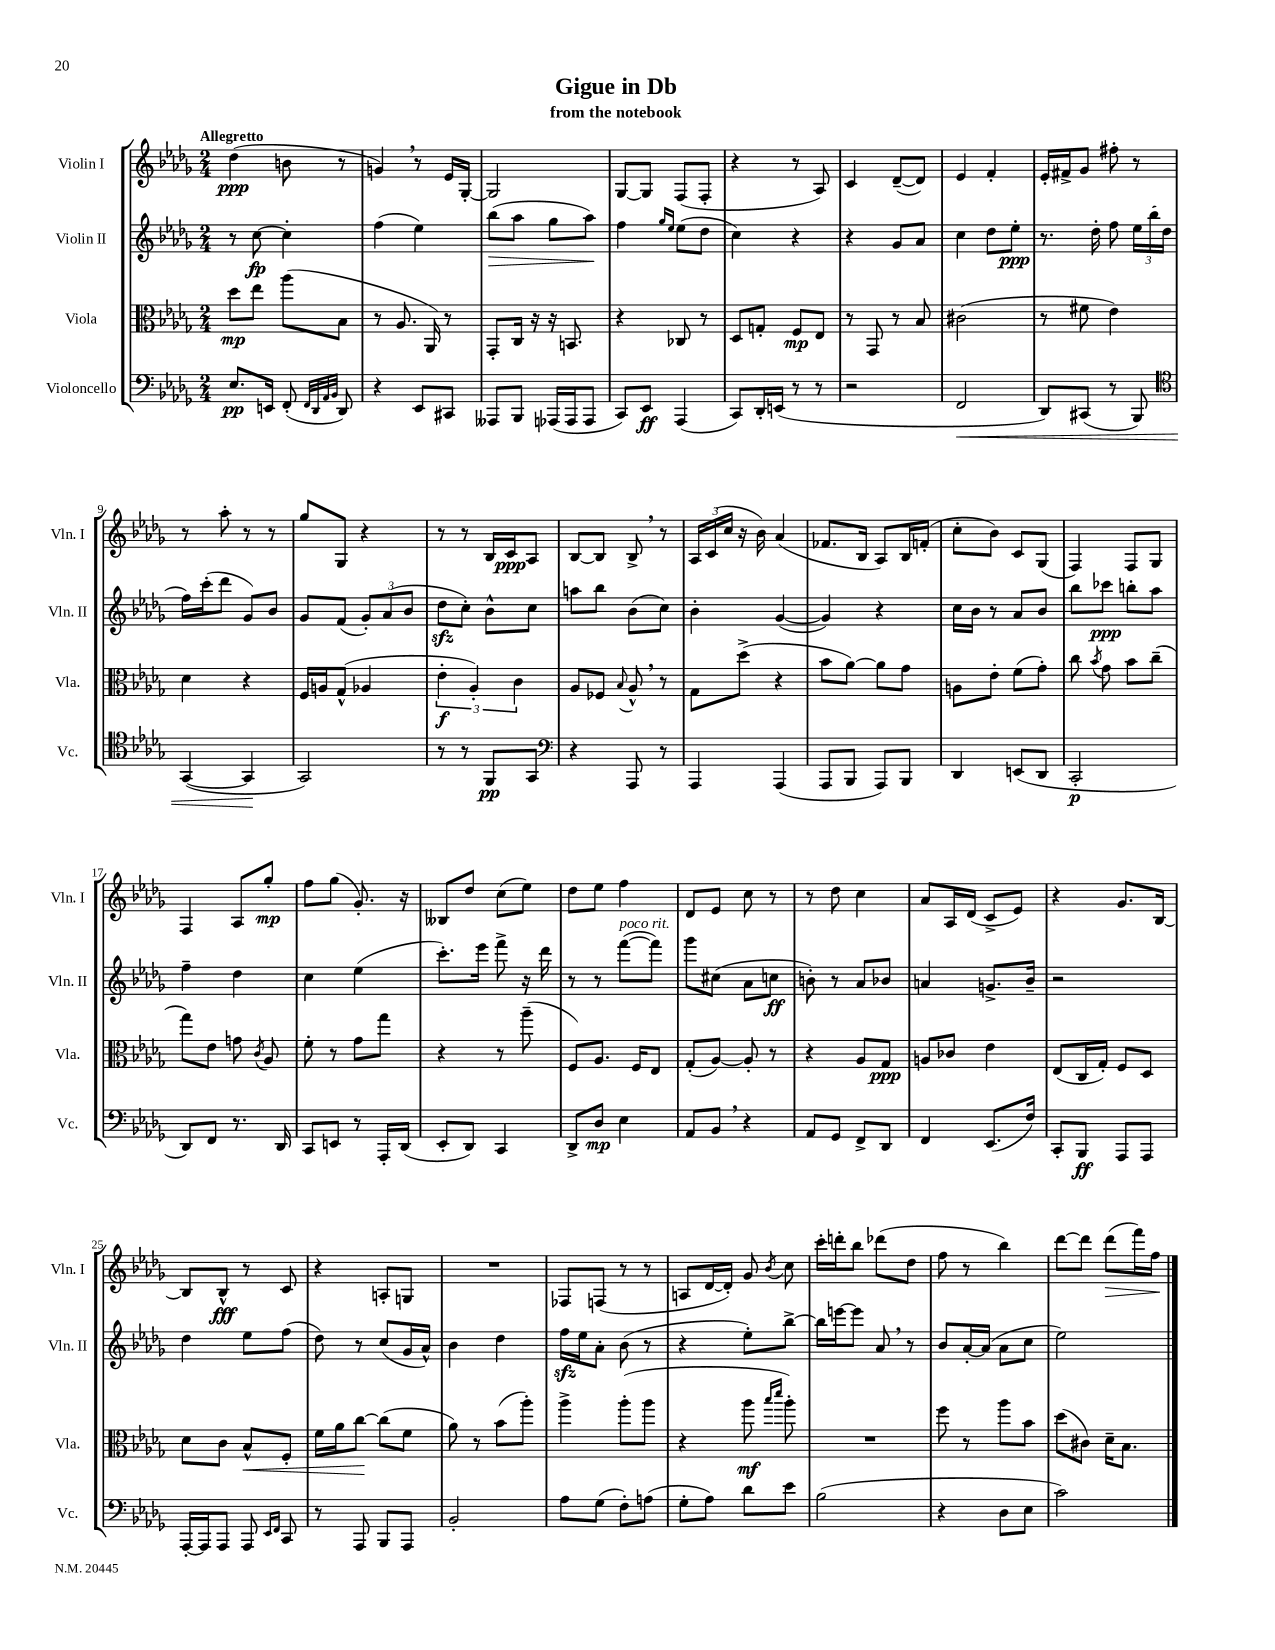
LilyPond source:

\header { title = "Gigue in Db" subtitle = "from the notebook" }
<<
\new StaffGroup <<
\new Staff = "s0" \with { instrumentName = "Violin I" shortInstrumentName = "Vln. I" } {
    \clef treble \key des \major \numericTimeSignature \time 2/4 \tempo "Allegretto"
    \autoBeamOff des''4\ppp( b'8 r8 |
    g'4) \breathe r8 ees'16[ ges16]~-. |
    ges2 |
    ges8[~ ges8] f8[( f8]-. |
    r4 r8 aes8) |
    c'4 des'8[~--( des'8]) |
    ees'4 f'4-. |
    ees'16[-. fis'16-> ges'8] fis''8-. r8 |
    r8 aes''8-. r8 r8 |
    ges''8[ ges8] r4 |
    r8 r8 bes16[ c'16\ppp aes8] |
    bes8[~ bes8] bes8-> \breathe r8 |
    \tuplet 3/2 { aes16[ c'16( c''16] } r16 bes'16) aes'4( |
    fes'8.[ bes16] aes8[) bes16 f'16]-.( |
    c''8[-. bes'8]) c'8[ ges8]( |
    f4) f8[ ges8] |
    f4 aes8[ ges''8]-.\mp |
    f''8[ ges''8]( ges'8.-.) r16 |
    beses8[ des''8] c''8[( ees''8]) |
    des''8[ ees''8] f''4 |
    des'8[ ees'8] c''8 r8 |
    r8 des''8 c''4 |
    aes'8[ aes16 des'16]( c'8[-> ees'8]) |
    r4 ges'8.[ bes16]~ |
    bes8[ bes8]-^\fff r8 c'8 |
    r4 a8[-. g8] |
    R2 |
    fes8[ f8]( r8 r8 |
    a8[ des'16~ des'16]-.) ges'8 \acciaccatura { bes'8 } c''8 |
    c'''16[-. d'''16-. bes''8] des'''8[( des''8] |
    f''8 r8 bes''4) |
    des'''8[~ des'''8] des'''8[\>( f'''16) f''16]\! \bar "|." |
}
\new Staff = "s1" \with { instrumentName = "Violin II" shortInstrumentName = "Vln. II" } {
    \clef treble \key des \major \numericTimeSignature \time 2/4
    \autoBeamOff r8 c''8~\fp c''4-. |
    f''4( ees''4) |
    bes''8[\>( aes''8] ges''8[ aes''8]\!) |
    f''4 \grace { ges''16[ ees''16] } ees''8[( des''8] |
    c''4) r4 |
    r4 ges'8[ aes'8] |
    c''4 des''8[ ees''8]-.\ppp |
    r8. des''16-. f''8 \tuplet 3/2 { ees''16[ bes''16( des''16] } |
    f''16[) c'''16-.( des'''8] ges'8[) bes'8] |
    ges'8[ f'8]( \tuplet 3/2 { ges'8[-.) aes'8( bes'8] } |
    des''8[\sfz c''8]-.) bes'8[-^ c''8] |
    a''8[ bes''8] bes'8[( c''8]) |
    bes'4-. ges'4~( |
    ges'4) r4 |
    c''16[ bes'16] r8 aes'8[ bes'8] |
    bes''8[ ces'''8]\ppp b''8[-. aes''8] |
    f''4-- des''4 |
    c''4 ees''4( |
    c'''8.[-.) ees'''16] f'''8-> r16 des'''16 |
    r8 r8 f'''8[~^\markup { \italic "poco rit." }( f'''8]) |
    ges'''8[ cis''8]( aes'8[ c''8]\ff |
    b'8-.) r8 aes'8[ bes'8] |
    a'4 g'8.[-> bes'16]-- |
    r2 |
    des''4 ees''8[ f''8]( |
    des''8) r8 c''8[( ges'16 aes'16]-^) |
    bes'4 des''4 |
    f''16[\sfz ees''16 aes'8]-. bes'8( r8 |
    r4 ees''8[-.) bes''8]~-> |
    bes''16[ e'''16~ e'''8] aes'8 \breathe r8 |
    bes'8[ aes'16~-. aes'16]( aes'8[ c''8] |
    ees''2) \bar "|." |
}
\new Staff = "s2" \with { instrumentName = "Viola" shortInstrumentName = "Vla." } {
    \clef alto \key des \major \numericTimeSignature \time 2/4
    \autoBeamOff des''8[\mp ees''8] aes''8[( bes8] |
    r8 aes8. aes,16) r8 |
    ges,8[-. c16] r16 r16 b,8. |
    r4 ces8 r8 |
    des8[ g8]-. f8[\mp ees8] |
    r8 ges,8 r8 bes8 |
    cis'2( |
    r8 fis'8 ees'4) |
    des'4 r4 |
    f16[ a16 ges8]-^( aes4 |
    \tuplet 3/2 { ees'4-.\f aes4-.) c'4 } |
    aes8[ fes8] \appoggiatura { bes8 } aes8-^ \breathe r8 |
    ges8[ des''8]->( r4 |
    bes'8[ aes'8]~) aes'8[ ges'8] |
    a8[ ees'8]-. f'8[( ges'8]-.) |
    c''8 \acciaccatura { bes'8 } ges'8 bes'8[ c''8]--( |
    ges''8[) ees'8] g'8 \acciaccatura { c'8 } aes8 |
    f'8-. r8 ges'8[ ges''8] |
    r4 r8 aes''8--( |
    f8[) aes8.] f16[ ees8] |
    ges8[-.( aes8]~) aes8-. r8 |
    r4 aes8[ ges8]\ppp |
    a8[ ces'8] ees'4 |
    ees8[( c16 ges16]-.) f8[ des8] |
    des'8[ c'8] bes8[-^\< f8]-. |
    f'16[ aes'16 c''8]~\! c''8[( f'8] |
    aes'8) r8 bes'8[( aes''8]-.) |
    aes''4-> aes''8[-.( aes''8] |
    r4 aes''8\mf \grace { bes''16[ des'''16] } aes''8-.) |
    R2 |
    f''8 r8 aes''8[ bes'8] |
    des''8[( cis'8]) des'16[-- bes8.] \bar "|." |
}
\new Staff = "s3" \with { instrumentName = "Violoncello" shortInstrumentName = "Vc." } {
    \clef bass \key des \major \numericTimeSignature \time 2/4
    \autoBeamOff ees8.[\pp e,16] f,8-.( \grace { f,32[ des,32 aes,32 bes,32] } des,8) |
    r4 ees,8[ cis,8] |
    aeses,,8[ bes,,8] aes,,16[( aes,,16 aes,,8] |
    c,8[) ees,8]\ff aes,,4( |
    c,8[) des,16-. e,16]( r8 r8 |
    r2 |
    f,2\< |
    des,8[) cis,8]( r8 bes,,8) |
    \clef tenor ges,4~( ges,4\! |
    ges,2) |
    r8 r8 f,8[\pp ges,8] |
    \clef bass r4 aes,,8 r8 |
    aes,,4 aes,,4( |
    aes,,8[ bes,,8] aes,,8[) bes,,8] |
    des,4 e,8[( des,8] |
    c,2-.\p |
    des,8[) f,8] r8. des,16 |
    c,8[ e,8] r8 aes,,16[-. des,16]( |
    ees,8[-. des,8]) c,4 |
    des,8[-> des8]\mp ees4 |
    aes,8[ bes,8] \breathe r4 |
    aes,8[ ges,8] f,8[-> des,8] |
    f,4 ees,8.[( f16]) |
    c,8[-. bes,,8]\ff aes,,8[ aes,,8] |
    aes,,16[~-. aes,,16 aes,,8] aes,,8 \grace { ees,16[ f,16] } c,8 |
    r8 aes,,8 bes,,8[ aes,,8] |
    bes,2-. |
    aes8[ ges8]( f8[-.) a8]( |
    ges8[-. aes8]) des'8[ ees'8] |
    bes2( |
    r4 des8[ ees8] |
    c'2) \bar "|." |
}
>>
>>
